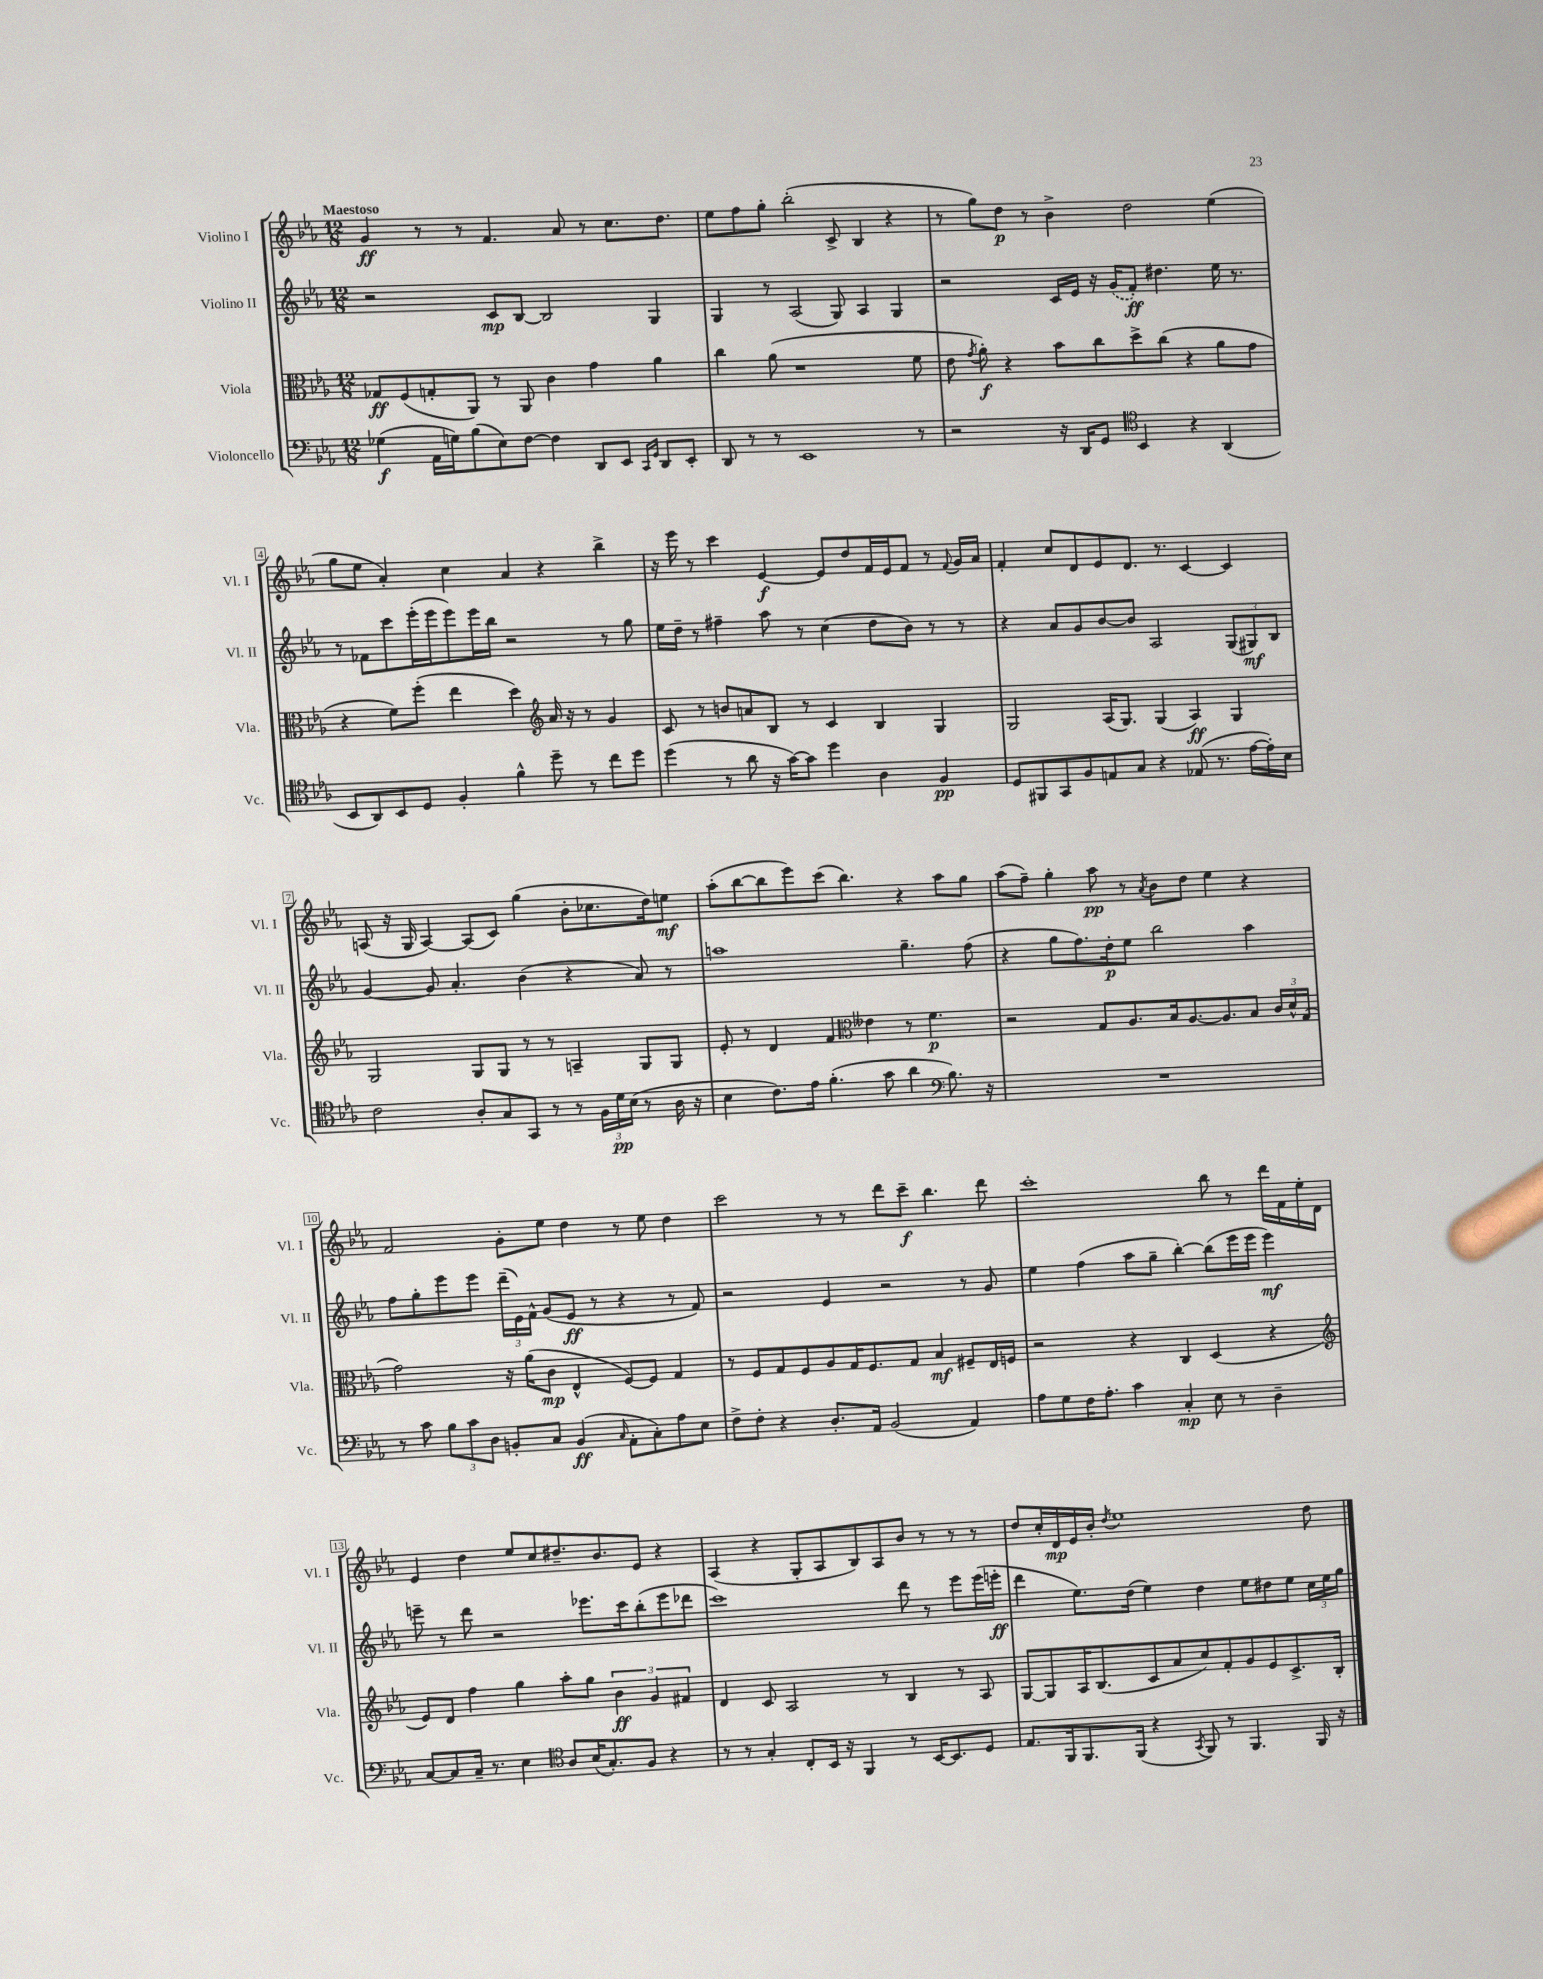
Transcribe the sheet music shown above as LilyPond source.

<<
\new StaffGroup <<
\new Staff = "s0" \with { instrumentName = "Violino I" shortInstrumentName = "Vl. I" } {
    \clef treble \key ees \major \numericTimeSignature \time 12/8 \tempo "Maestoso"
    \autoBeamOff g'4\ff r8 r8 f'4. aes'8 r8 c''8.[ d''8.] |
    ees''8[ f''8 g''8]-. bes''2-.( c'8-> bes4 r4 |
    r8 g''8[) d''8]\p r8 bes'4-> d''2 ees''4( |
    g''8[ ees''8] aes'4-.) c''4 aes'4 r4 bes''4-> |
    r16 ees'''16 r8 c'''4 ees'4~\f ees'8[ d''8 f'16 ees'16 f'8] r8 \appoggiatura { f'8 } g'16[ aes'16] |
    f'4-. c''8[ d'8 ees'8 d'8.] r8. c'4~ c'4 |
    a8( r16 g16 a4~) a8[( c'8]) g''4( bes'8[-. ces''8. d''16) e''8]\mf |
    aes''8[-.( bes''8~ bes''8 ees'''8) c'''8]( bes''4.) r4 aes''8[ g''8] |
    aes''8[( f''8]--) g''4-. aes''8\pp r8 \acciaccatura { aes'8 } bes'8[ d''8] ees''4 r4 |
    f'2 g'8[-. ees''8] d''4 r8 ees''8 d''4 |
    c'''2 r8 r8 d'''8[ c'''8]--\f bes''4. d'''8 |
    c'''1-. bes''8 r8 d'''16[ f'16 ees''16-. d'16] |
    ees'4 d''4 ees''8[ c''8 dis''8.-- bes'8. ees'8] r4 |
    aes4( r4 g8[-. aes8 bes8) aes8 bes'8] r8 r8 r8 |
    d''8[ c''16-. d'16\mp ees'16 bes'16]-. \acciaccatura { d''8 } ees''1 d''8 \bar "|." |
}
\new Staff = "s1" \with { instrumentName = "Violino II" shortInstrumentName = "Vl. II" } {
    \clef treble \key ees \major \numericTimeSignature \time 12/8
    \autoBeamOff r2 c'8[\mp bes8]~ bes2 g4 |
    g4 r8 aes2( g8) aes4 g4 |
    r2 c'16[ ees'16] r16 \once \slurDashed g'16[( f'8]-.\ff) dis''4. ees''16 r8. |
    r8 fes'8[ c'''8 ees'''16-.( ees'''16 ees'''8) ees'''16 bes''16] r2 r8 g''8 |
    ees''16[ d''16]-- r8 fis''4-- aes''8 r8 c''4( d''8[ bes'8]) r8 r8 |
    r4 aes'8[ g'8 bes'8~ bes'8] aes2 \tuplet 3/2 { g8[( gis8\mf) bes8] } |
    g'4~ g'8 aes'4.-. bes'4( r4 aes'8) r8 |
    a''1 g''4.-- f''8( |
    r4 g''8[ f''8.) d''16-.\p ees''8] bes''2 aes''4 |
    f''8[ g''8-. ees'''8 ees'''8] \tuplet 3/2 { d'''16[--( ees'16) f'16]-^ } g'8[( ees'8]\ff r8 r4 r8 f'8) |
    r2 ees'4 r2 r8 g'8 |
    ees''4 f''4( aes''8[ g''8]-- bes''4~-.) bes''8[( ees'''16 ees'''16] ees'''4\mf) |
    e'''8-- r8 d'''8 r2 ees'''8.[ c'''16 bes''8-.( ees'''8 des'''8] |
    c'''1) d'''8 r8 ees'''8[ ees'''16( e'''16]-.\ff |
    d'''4 ees''8.[) d''16]( ees''4) d''4 ees''8[ dis''8 ees''8] \tuplet 3/2 { c''16[ ees''16 g''16] } \bar "|." |
}
\new Staff = "s2" \with { instrumentName = "Viola" shortInstrumentName = "Vla." } {
    \clef alto \key ees \major \numericTimeSignature \time 12/8
    \autoBeamOff ges8[\ff f8( g8-. aes,8]) r8 aes,8 c'4 g'4 aes'4 |
    c''4 aes'8( r1 f'8 |
    ees'8 \acciaccatura { g'8 } aes'8-.\f) r4 bes'8[ c''8 d''8-> c''8]( r4 aes'8[ g'8] |
    r4 f'8[) f''8]-.( ees''4 d''4) \clef treble aes'16 r16 r8 g'4 |
    c'8 r8 b'8[ a'8 bes8] r8 c'4 bes4 g4 |
    g2 aes16[( g8.]) g4( aes4\ff) g4 |
    g2 g8[ g8] r8 r8 a4-- g8[ g8] |
    ees'8-. r8 d'4 f'4 \clef alto eeses'4 r8 f'4.\p |
    r2 g8[ aes8. bes16 aes8.~ aes8. bes8] \tuplet 3/2 { c'16[ d'16-^ g16]( } |
    g'2) r16 aes'16[( c'8]\mp ees4-^ f8[~) f8] g4 |
    r8 f8[ g8 f8 aes8 g16 f8. g8] bes4\mf fis8[-- ees16 f16] |
    r2 r4 c4 d4( r4 |
    \clef treble ees'8[) d'8] f''4 g''4 aes''8[-. g''8] \tuplet 3/2 { bes'4\ff g'4 fis'4 } |
    d'4 c'8 aes2 r8 bes4 r8 aes8 |
    g8[~ g8 aes16 bes8.( c'8 aes'8 c''8) f'8-. g'8 ees'8 c'8.-> bes16]-. \bar "|." |
}
\new Staff = "s3" \with { instrumentName = "Violoncello" shortInstrumentName = "Vc." } {
    \clef bass \key ees \major \numericTimeSignature \time 12/8
    \autoBeamOff ges4\f( aes,16[ g16) bes8( ees8) f8]~ f4 d,8[ ees,8] \grace { c,16[ g,16] } d,8[ ees,8]-. |
    d,8 r8 r8 ees,1 r8 |
    r2 r16 d,16[ g,8] \clef tenor bes,4 r4 aes,4( |
    bes,8[ aes,8) bes,8 d8] f4-. f'4-^ d''8-- r8 c''8[ d''8] |
    d''4( r8 aes'8 r16 g'16[~) g'8] d''4 aes4 f4\pp |
    d8[ fis,8 g,8 f8 e8 g8] r4 ees8( r8. ees'16[~ ees'16-.) bes16] |
    c'2 aes8[-. g8 g,8] r8 r8 \tuplet 3/2 { f16[ d'16\pp bes16]( } r8 aes16 r16 |
    bes4 c'8.[) ees'16] f'4.-.( g'8 aes'4 \clef bass bes8.) r16 |
    R1. |
    r8 c'8 \tuplet 3/2 { bes8[ c'8 d8] } b,8[-. c8] b,4\ff( \grace { c16 } aes,8[-. c8-.) aes8 ees8] |
    f8[-> f8]-. r4 d8.[-. aes,16] bes,2( aes,4) |
    aes8[ g8 f16 aes8.]-. c'4 c4-.\mp ees8 r8 d4-- |
    c8[~ c8 c16]-- r8. ees4 \clef tenor aes8[ bes16( g8.-.) f8] r4 |
    r8 r8 g4-. c8[-. bes,16] r16 f,4 r8 bes,16[~ bes,8. d8] |
    ees8.[ f,16 f,8. f,16]( r4 \acciaccatura { g,8 } f,8) r8 f,4. f,16 r16 \bar "|." |
}
>>
>>
\layout { \context { \Score \override BarNumber.stencil = #(make-stencil-boxer 0.1 0.3 ly:text-interface::print) } }
